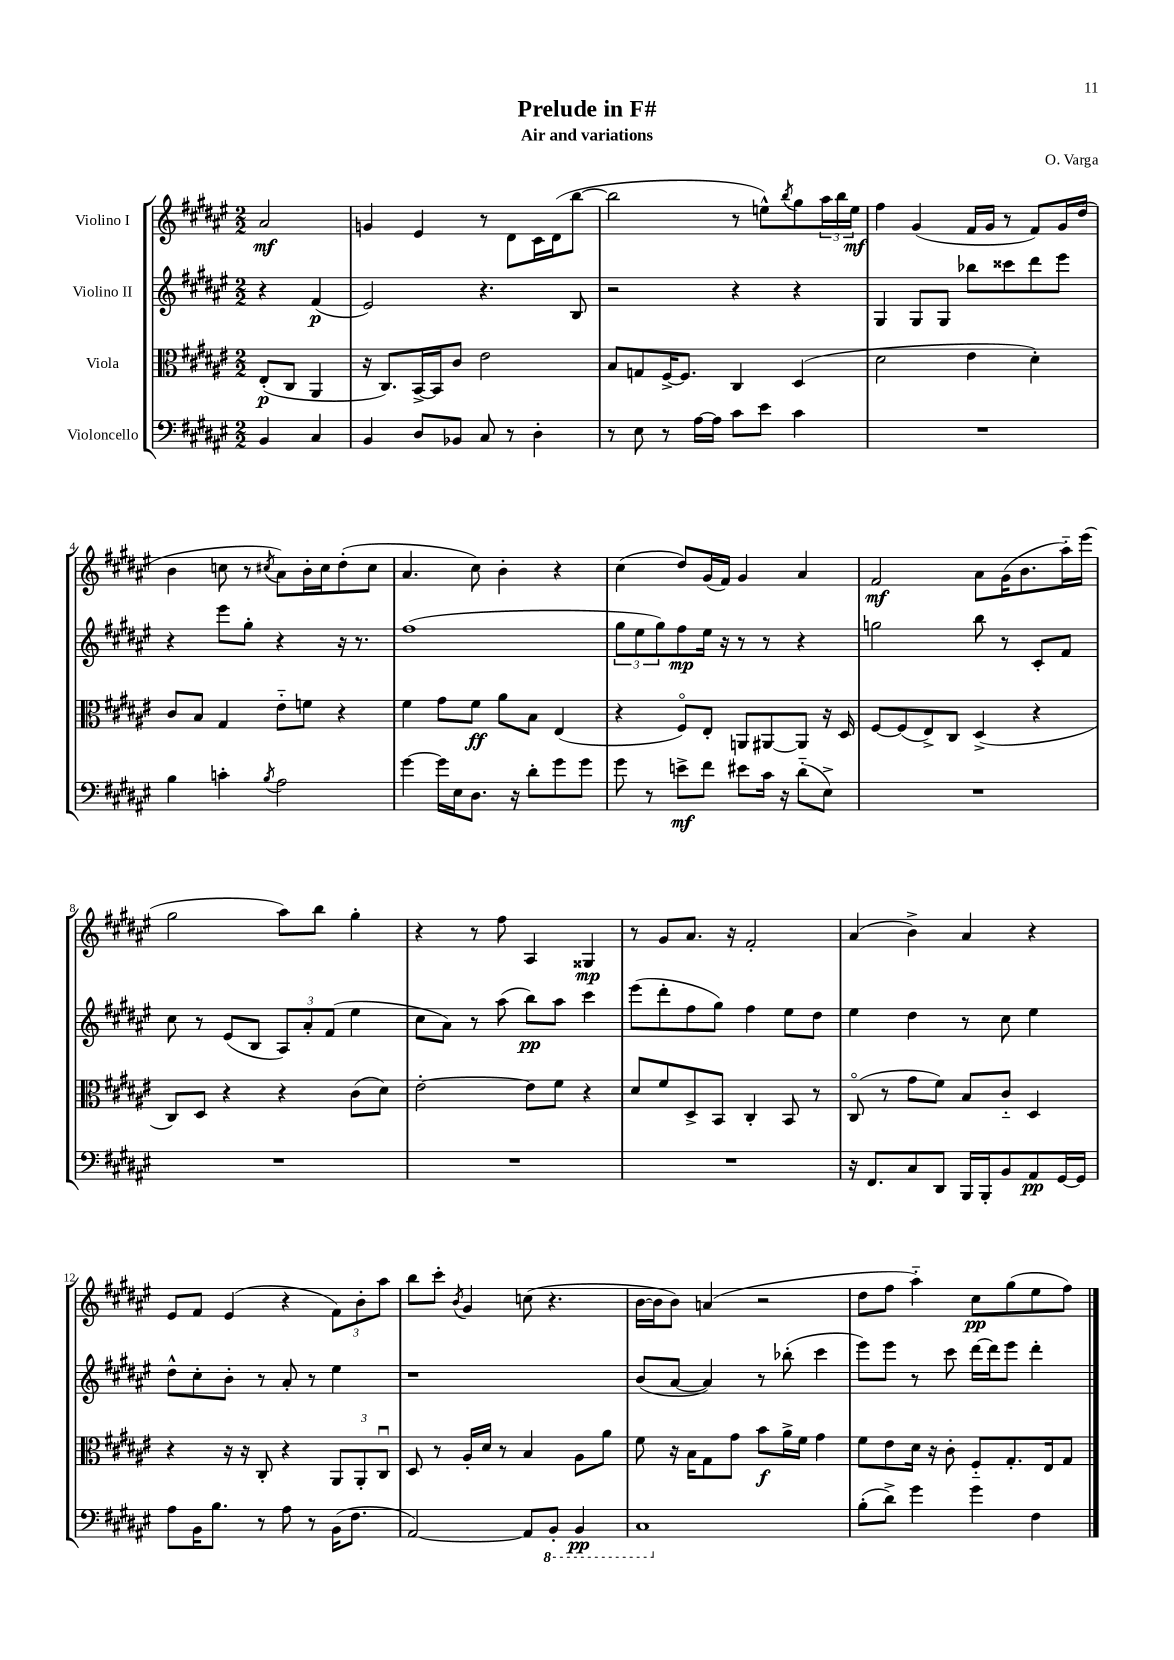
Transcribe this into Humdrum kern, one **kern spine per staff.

**kern	**kern	**kern	**kern
*staff4	*staff3	*staff2	*staff1
*clefF4	*clefC3	*clefG2	*clefG2
*k[f#c#g#d#a#e#]	*k[f#c#g#d#a#e#]	*k[f#c#g#d#a#e#]	*k[f#c#g#d#a#e#]
*M2/2	*M2/2	*M2/2	*M2/2
4BB	(8E#'	4r	2a#
.	8C#	.	.
4C#	4AA#	(4f#	.
=	=	=	=
4BB	16r	2e#)	4g
.	8.C#)	.	.
8D#	[16BB^	.	4e#
.	16BB]	.	.
8BB-	8c#	.	.
8C#	2e#	4.r	8r
8r	.	.	8d#
4D#'	.	.	16c#
.	.	.	(16d#
.	.	8B	[8bb
=	=	=	=
8r	8B	2r	2bb]
8E#	8G	.	.
8r	[16F#^	.	.
.	8.F#]	.	.
[16A#	.	.	.
16A#]	.	.	.
8c#	4C#	4r	8r
8e#	.	.	8ee^^)
.	.	.	8qbb
4c#	(4D#	4r	8gg#
.	.	.	24aa#
.	.	.	24bb
.	.	.	24ee
=	=	=	=
1r	2d#	4G#	4ff#
.	.	8G#	(4g#
.	.	8G#	.
.	4e#	8bb-	16f#
.	.	.	16g#
.	.	8ccc##	8r
.	4d#')	8ddd#	8f#)
.	.	8eee#	16g#
.	.	.	(16dd#
=	=	=	=
4B	8c#	4r	4b
.	8B	.	.
4c'	4G#	8eee#	8cc
.	.	8gg#'	8r
8qB	.	.	8qcc#
2A#	8e#'~	4r	8a#)
.	8f	.	16b'
.	.	.	16cc#
.	4r	16r	(8dd#'
.	.	8.r	.
.	.	.	8cc#
=	=	=	=
[4g#	4f#	(1ff#	4.a#
16g#]	8g#	.	.
16E#	.	.	.
8.D#	8f#	.	8cc#)
.	8a#	.	4b'
16r	.	.	.
8d#'	8B	.	.
8g#	(4E#	.	4r
8g#	.	.	.
=	=	=	=
8g#	4r	12gg#	(4cc#
.	.	12ee#	.
8r	.	.	.
.	.	12gg#)	.
8e^	8F#o)	8ff#	8dd#)
8f#	8E#'	16ee#	(16g#
.	.	16r	16f#)
8e#	8AA	8r	4g#
16c#	[8AA#	8r	.
16r	.	.	.
(8d#'~	8AA#]	4r	4a#
8E#^)	16r	.	.
.	16D#	.	.
=	=	=	=
1r	[8F#	2gg	2f#
.	(8F#]	.	.
.	8E#^)	.	.
.	8C#	.	.
.	(4D#^	8bb	8a#
.	.	8r	(16g#
.	.	.	8.b
.	4r	8c#'	.
.	.	8f#	16aa#'~)
.	.	.	(16eee#
=	=	=	=
1r	8C#)	8cc#	2gg#
.	8D#	8r	.
.	4r	(8e#	.
.	.	8B	.
.	4r	12A#)	8aa#)
.	.	12a#'	.
.	.	.	8bb
.	.	(12f#	.
.	(8c#	4ee#	4gg#'
.	8d#)	.	.
=	=	=	=
1r	[2e#'	8cc#	4r
.	.	8a#)	.
.	.	8r	8r
.	.	(8aa#	8ff#
.	8e#]	8bb)	4A#
.	8f#	8aa#	.
.	4r	4ccc#	4G##
=	=	=	=
1r	8d#	(8eee#	8r
.	8f#	8ddd#'	8g#
.	8D#^	8ff#	8.a#
.	8BB	8gg#)	.
.	.	.	16r
.	4C#'	4ff#	2f#'
.	8BB	8ee#	.
.	8r	8dd#	.
=	=	=	=
16r	(8C#o	4ee#	(4a#
8.FF#	.	.	.
.	8r	.	.
8C#	8g#	4dd#	4b^)
8DD#	8f#)	.	.
16BBB	8B	8r	4a#
16BBB'	.	.	.
8BB	8c#'~	8cc#	.
8AA#	4D#	4ee#	4r
[16GG#	.	.	.
16GG#]	.	.	.
=	=	=	=
8A#	4r	8dd#^^	8e#
16BB	.	8cc#'	8f#
8.B	.	.	.
.	16r	8b'	(4e#
.	16r	.	.
8r	8C#'	8r	.
8A#	4r	8a#'	4r
8r	.	8r	.
(16BB	12AA#	4ee#	12f#)
8.F#	.	.	.
.	12AA#'	.	12b'
.	12C#u	.	12aa#
=	=	=	=
[2AA#)	8D#	1r	8bb
.	8r	.	8ccc#'
.	.	.	8qb
.	16A#'	.	4g#
.	16d#	.	.
.	8r	.	.
8AA#]	4B	.	(8cc
8BBB'	.	.	4.r
4BBB	8A#	.	.
.	8a#	.	.
=	=	=	=
1CC#	8f#	(8b	[16b
.	.	.	16b]
.	16r	[8a#	8b)
.	16B	.	.
.	8G#	4a#])	(4a
.	8g#	.	.
.	8b	8r	2r
.	16a#^	(8bb-'	.
.	16f#	.	.
.	4g#	4ccc#	.
=	=	=	=
(8B'	8f#	8eee#)	8dd#
8d#^)	8e#	8eee#	8ff#
4g#	16d#	8r	4aa#'~)
.	16r	.	.
.	8c#'	8ccc#	.
4g#	8F#'~	[16ddd#	8cc#
.	.	16ddd#]	.
.	8.G#'	8eee#	(8gg#
4F#	.	4ddd#'	8ee#
.	16E#	.	.
.	8G#	.	8ff#)
==	==	==	==
*-	*-	*-	*-
